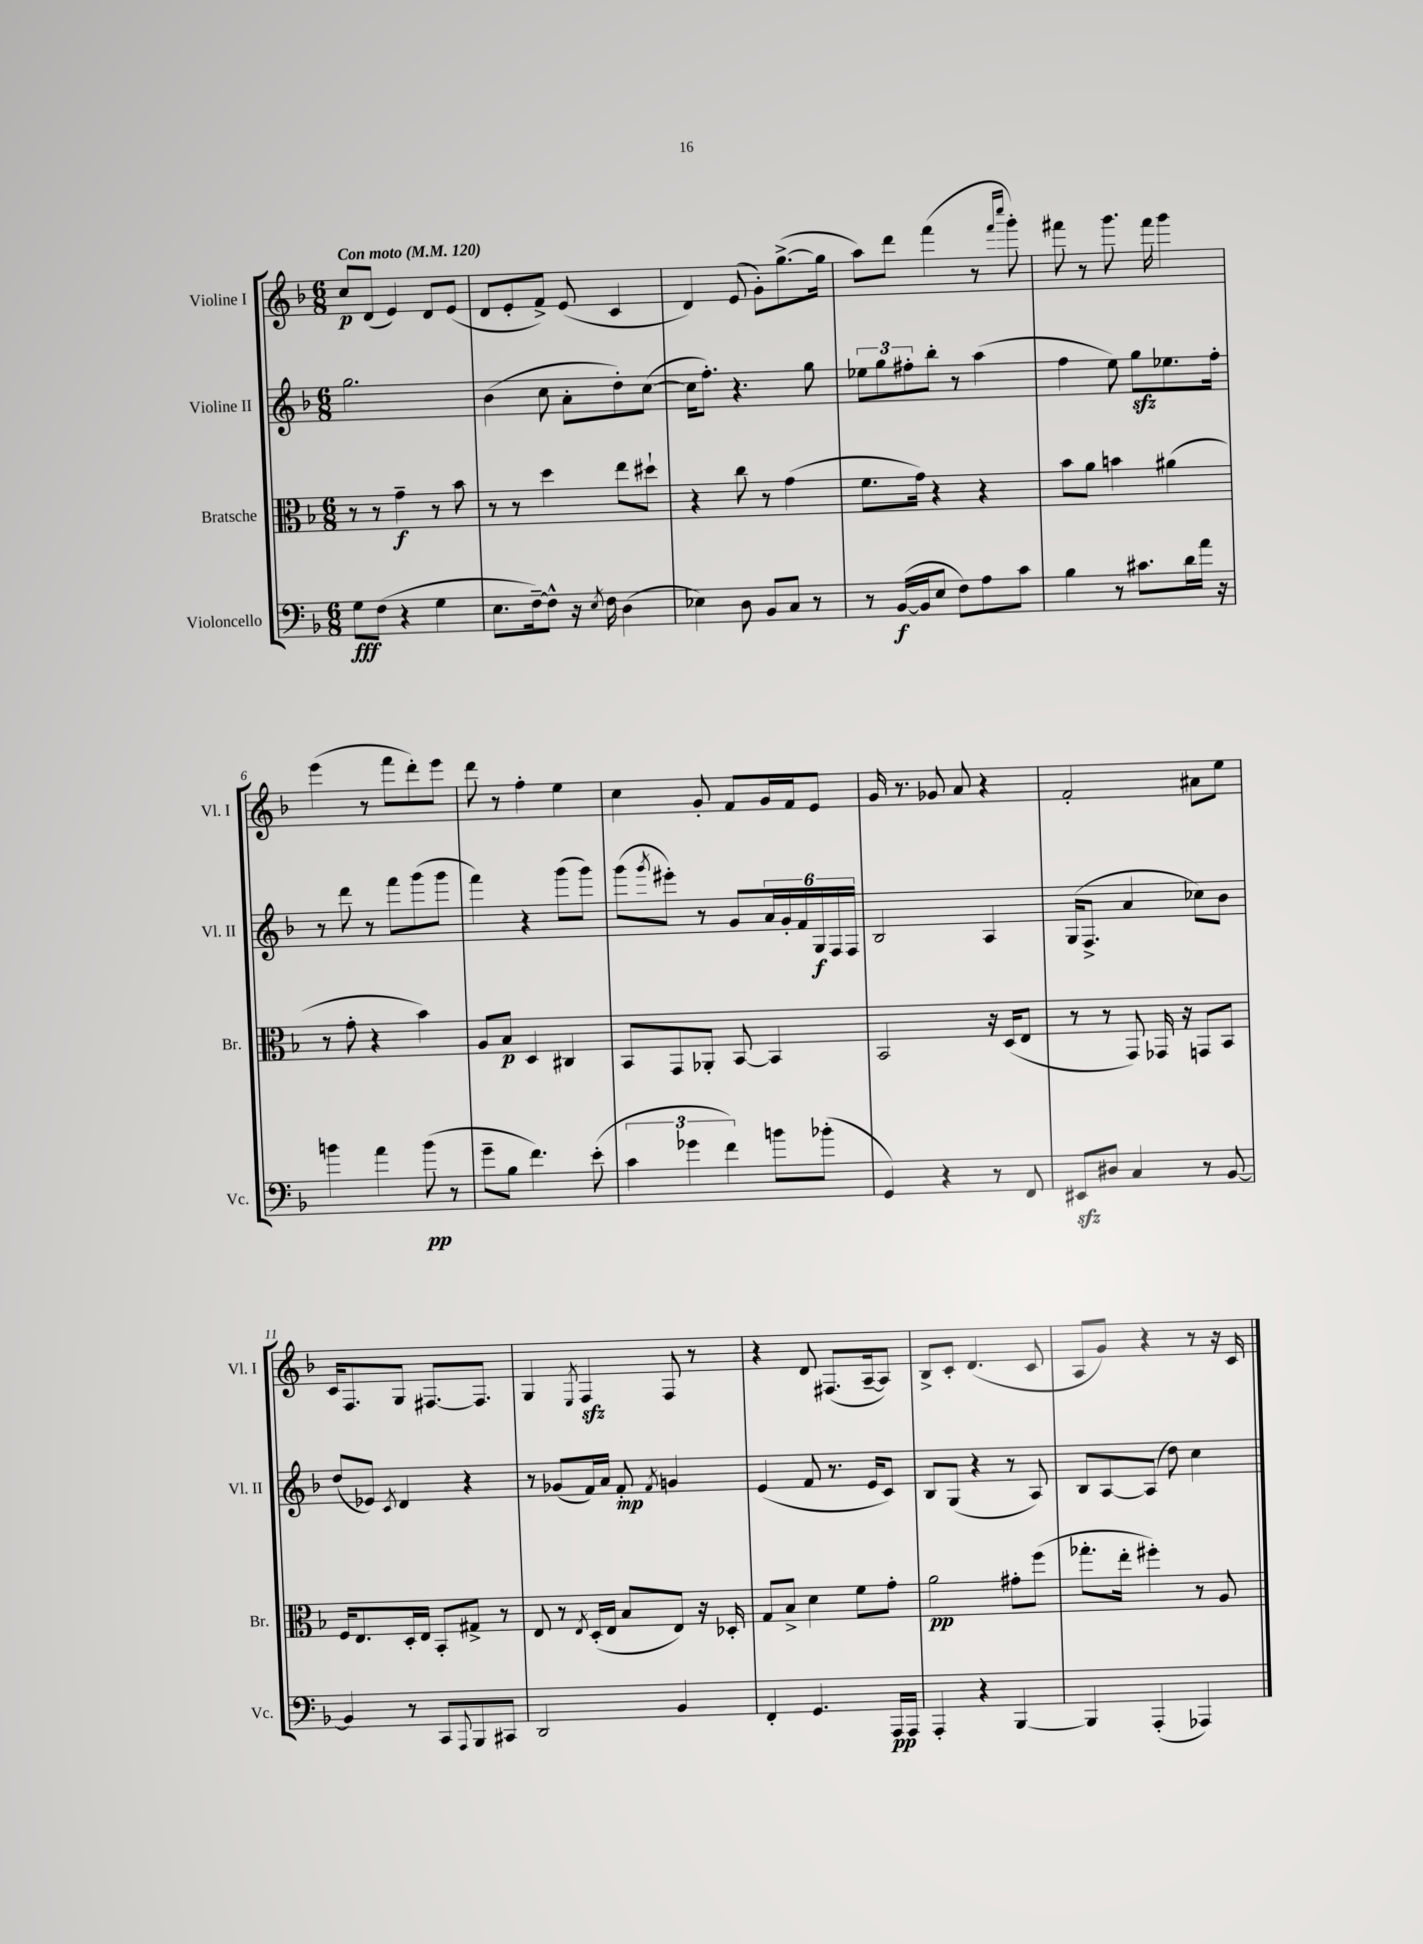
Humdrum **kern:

**kern	**kern	**kern	**kern
*staff4	*staff3	*staff2	*staff1
*clefF4	*clefC3	*clefG2	*clefG2
*k[b-]	*k[b-]	*k[b-]	*k[b-]
*M6/8	*M6/8	*M6/8	*M6/8
*MM120	*MM120	*MM120	*MM120
8G\L	8r	2.gg\	8cc/L
(8F\J	8r	.	(8d/J
4r	4g~\	.	4e/)
4G\	8r	.	8d/L
.	8b-\	.	(8e/J
=	=	=	=
8.E\L	8r	(4b-\	8d/L
.	8r	.	8e'/
[16F~\k)	.	.	.
8F^^\]J	4dd\	8cc\	8f^/J)
16r	.	8a'\L	(8e/
8qE/	.	.	.
16F\	.	.	.
(4D\	8ee\L	8dd'\)	4c/
.	8dd#`\J	([8cc\J	.
=	=	=	=
4E-\)	4r	16cc\]LK	4d/)
.	.	8.ff'\J)	.
8D\	8cc\	4.r	(8e/
8BB-/L	8r	.	8g'\L)
8C/J	(4g\	.	([8.gg^\
8r	.	8gg\	.
.	.	.	16gg\]Jk
=	=	=	=
8r	8.f\L	12ee-\L	8aa\L)
.	.	12gg\	.
([16BB-/LL	.	.	8ddd\J
.	.	12ff#'\	.
16BB-/]J	16g\Jk)	.	.
8E/J	4r	8bb-'\J	(4fff\
8F\L)	.	8r	.
8A\	4r	(4aa\	8r
.	.	.	16qqfff/LL
.	.	.	16qqcccc/JJ
8c\J	.	.	8ggg'\)
=	=	=	=
4B-\	8b-\L	4ff\	8fff#\
.	8a\J	.	8r
8r	4b\	8ee\)	8.ggg\
8.c#\L	.	8gg\L	.
.	.	.	16fff#\
.	(4a#\	8.ee-\	4ggg\
16d\L	.	.	.
16a\JJ	.	.	.
16r	.	16ff'\Jk	.
=	=	=	=
4b\	8r	8r	(4eee\
.	8g'\	8ddd\	.
4a\	4r	8r	8r
.	.	8fff\L	8fff\L
(8b\	4b-\)	(8ggg\	8ddd'\)
8r	.	8ggg\J	8eee\J
=	=	=	=
8g~\L	8A/L	4fff\)	8ddd\
8B-\J	8B-/J	.	8r
4.f\)	4D/	4r	4ff'\
.	4C#/	(8ggg\L	4ee\
(8e'\	.	8ggg\J)	.
=	=	=	=
6c\	8BB-/L	(8ggg\L	4cc\
.	.	8qggg/	.
.	8GG/	8eee#'\J)	.
6g-\	.	.	.
.	8AA-'/J	8r	8g'/
6f\)	.	.	.
.	[8BB-/	8g/L	8f/L
8b\L	4BB-/]	24a/L	16g/L
.	.	24g'/	.
.	.	.	16f/J
.	.	24f/	.
(8b-'\J	.	24G/	8e/J
.	.	24F/	.
.	.	24F/JJ	.
=	=	=	=
4GG/)	2BB-/	2B-/	16g/
.	.	.	8.r
4r	.	.	8g-/
.	.	.	8a/
8r	16r	4A/	4r
.	(16D/LK	.	.
8FF/	8E/J	.	.
=	=	=	=
8EE#/L	8r	(16G/LK	2f'/
.	.	8.F^/J	.
8D#/J	8r	.	.
4C/	8GG/)	4a/	.
.	16GG-/	.	.
.	16r	.	.
8r	8GG/L	8cc-\L)	8a#\L
[8BB-/	8BB-/J	8b-\J	8ee\J
=	=	=	=
4BB-/]	16F/LK	(8dd/L	16c/LK
.	8.E/	.	8.F/
.	.	8e-/J)	.
.	.	8qc/	.
8r	16D'/L	4d/	8G/J
.	16E/JJ	.	.
8CC/L	8BB-'/L	.	[8.F#/L
8qqAAA/	.	.	.
8BBB-/	8G#^/J	4r	.
.	.	.	8.F#/]J
8CC#/J	8r	.	.
=	=	=	=
2DD/	8E/	8r	4G/
.	8r	(8g-/L	.
.	8qE/	.	8qE/
.	(16D'/LL	16f/L)	4F/
.	16E/JJ	16a/JJ	.
.	8B-/L	8f'/	.
.	.	8qf/	.
4BB-/	8E/J)	4g/	8F/
.	16r	.	8r
.	16D-'/	.	.
=	=	=	=
4FF'/	8G/L	(4e/	4r
.	8B-^/J	.	.
4.GG/	4d\	8f/	8d/
.	.	8.r	(8.F#/L
.	8f\L	.	.
.	.	16e/LK	[16A~/k
16AAA/LL	8g'\J	8c/J)	8A/]J)
16AAA/JJ	.	.	.
=	=	=	=
4AAA'/	2a\	8B-/L	8B-^/L
.	.	(8G/J	8c'/J
4r	.	4r	(4.d/
[4BBB-/	8g#'\L	8r	.
.	(8ff\J	8A/)	8c/
=	=	=	=
4BBB-/]	8.gg-'\L	8B-/L	8A/L
.	.	[8A/	8g/J)
.	16ee'\Jk	.	.
(4AAA'/	4ff#'\)	(8A/]J	4r
.	.	8dd\)	.
4AAA-/)	8r	4cc\	8r
.	8A/	.	16r
.	.	.	16c/
==	==	==	==
*-	*-	*-	*-
